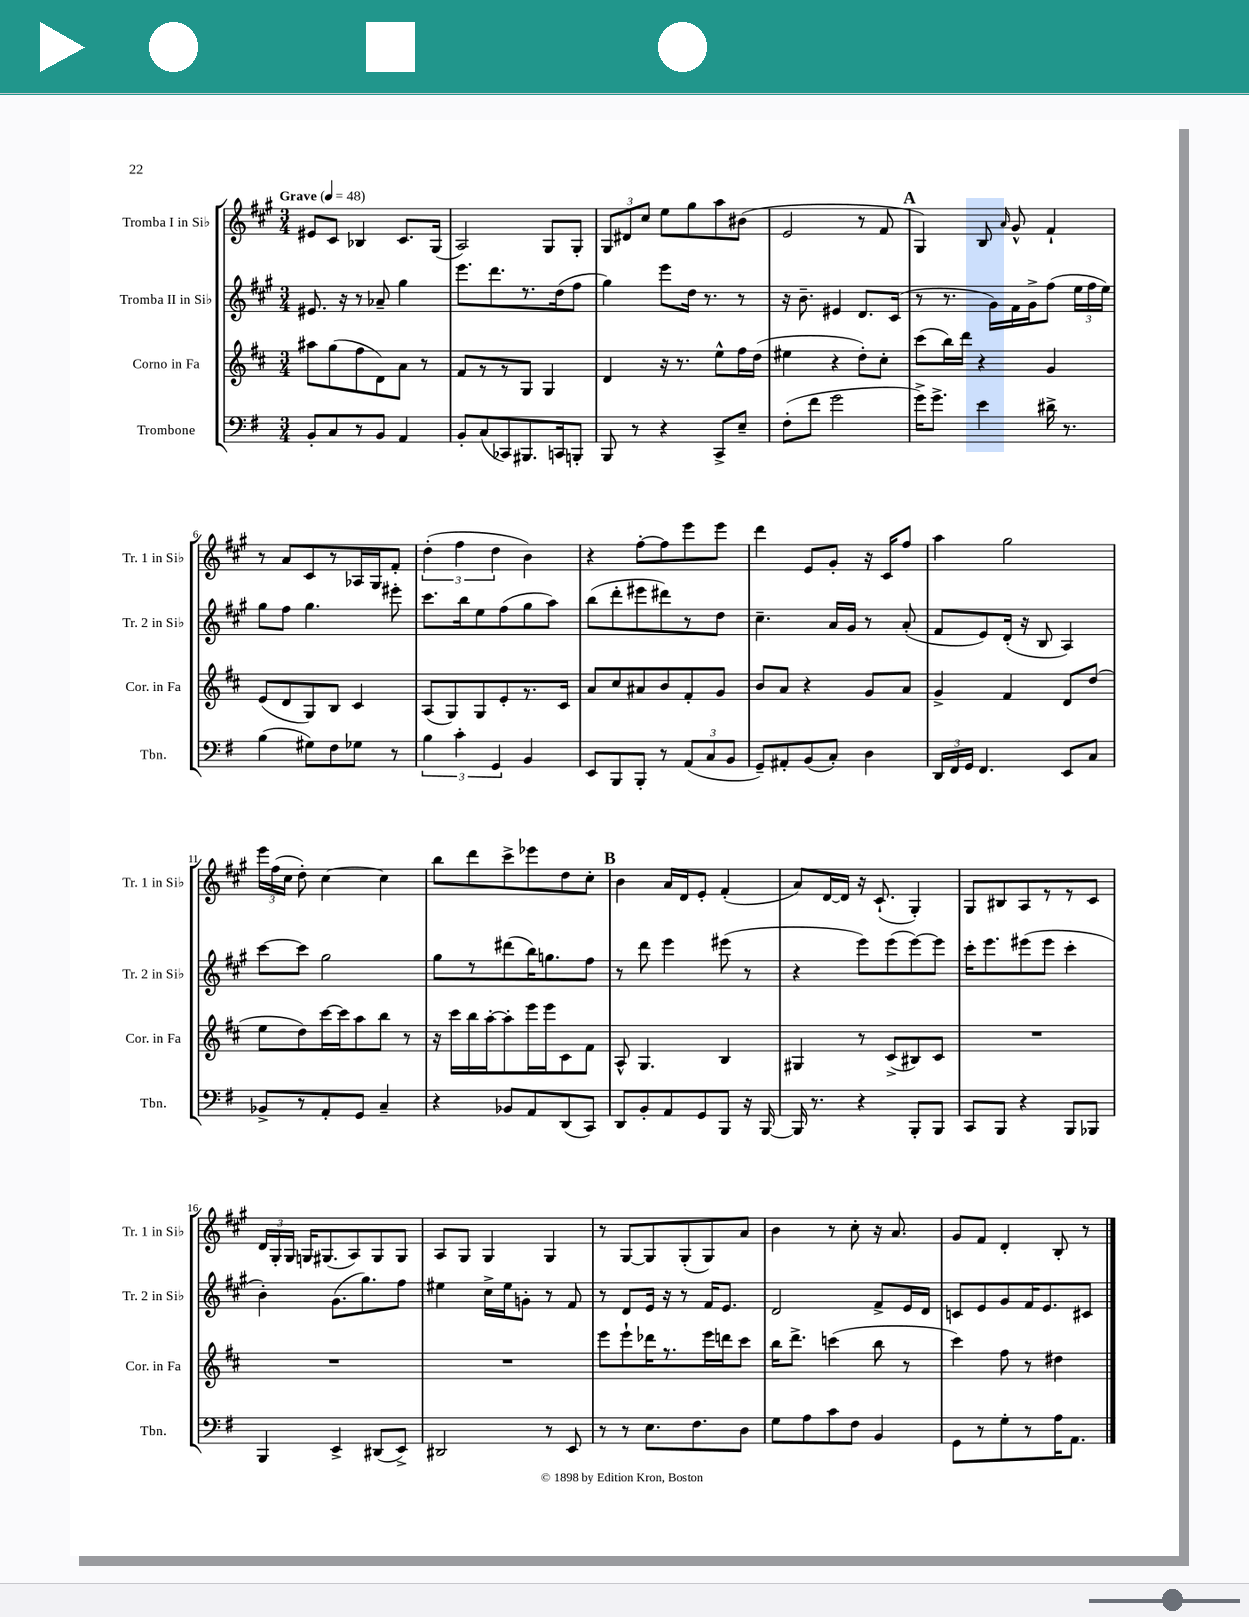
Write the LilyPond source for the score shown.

<<
\new StaffGroup <<
\new Staff = "s0" \with { instrumentName = "Tromba I in Sib" shortInstrumentName = "Tr. 1 in Sib" } {
    \clef treble \key a \major \numericTimeSignature \time 3/4 \tempo "Grave" 4 = 48
    \autoBeamOff eis'8[ cis'8] bes4 cis'8.[ gis16]( |
    a2) gis8[ gis8]-. |
    \tuplet 3/2 { gis8[ dis'8 cis''8] } e''8[ gis''8 a''8 bis'8]( |
    e'2 r8 fis'8 |
    \mark \markup { \bold "A" } gis4) b8 \grace { a'16 } gis'8-^ fis'4-! |
    r8 a'8[ cis'8 r8 aes16 gis16 fis'8]-. |
    \tuplet 3/2 { d''4-.( fis''4 d''4 } b'4) |
    r4 fis''8[~-. fis''8 e'''8 e'''8] |
    d'''4 e'8[ gis'8]-. r16 cis'16[ fis''8] |
    a''4 gis''2 |
    \tuplet 3/2 { e'''16[ fis''16( cis''16] } d''8-.) cis''4~ cis''4 |
    b''8[ d'''8 cis'''8-> ees'''8 d''8 cis''8]-. |
    \mark \markup { \bold "B" } b'4 a'16[ d'16 e'8]-. fis'4-.( |
    a'8[) d'16~ d'16] r16 cis'8.-!( gis4-.) |
    gis8[ bis8 a8 r8 r8 cis'8] |
    \tuplet 3/2 { d'16[ gis16-. gis16] } g16[ gis8.( a8) gis8 gis8] |
    a8[ gis8] gis4 gis4 |
    r8 gis8[~ gis8 gis8-.( gis8) a'8] |
    b'4 r8 cis''8-. r16 a'8. |
    gis'8[ fis'8] d'4-. b8-. r8 \bar "|." |
}
\new Staff = "s1" \with { instrumentName = "Tromba II in Sib" shortInstrumentName = "Tr. 2 in Sib" } {
    \clef treble \key a \major \numericTimeSignature \time 3/4
    \autoBeamOff eis'8. r16 r8 aes'8-- gis''4 |
    e'''8.[ d'''8. r8. d''16( fis''8] |
    gis''4) e'''8[ d''16] r8. r8 |
    r16 b'8.-- eis'4 d'8.[ cis'16]( |
    \mark \markup { \bold "A" } r8 r8. gis'16[) fis'16 gis'16-> fis''8]( \tuplet 3/2 { e''16[ fis''16 e''16]) } |
    gis''8[ fis''8] gis''4. eis'''8-. |
    cis'''8.[ b''16 e''8 fis''8( gis''8 a''8]) |
    b''8[( d'''8-. eis'''8 dis'''8) r8 d''8] |
    cis''4.-- a'16[ gis'16] r8 a'8-.( |
    fis'8[ e'8) d'16]-.( r16 b8 a4) |
    cis'''8[~ cis'''8] gis''2 |
    gis''8[ r8 dis'''8( b''16) g''8. fis''8] |
    \mark \markup { \bold "B" } r8 d'''8 e'''4 eis'''8( r8 |
    r4 e'''8[) e'''8( e'''8~) e'''8] |
    cis'''16[-. e'''8. eis'''8( eis'''8] cis'''4-. |
    b'4-.) gis'8.[( gis''8.) fis''8] |
    eis''4 cis''16[-> eis''16 g'8]-. r8 fis'8 |
    r8 d'8[ e'16] r16 r8 fis'16[ e'8.] |
    d'2 fis'8[-> e'16 d'16] |
    c'8[ e'8 gis'8 fis'16 e'8. cis'8] \bar "|." |
}
\new Staff = "s2" \with { instrumentName = "Corno in Fa" shortInstrumentName = "Cor. in Fa" } {
    \clef treble \key d \major \numericTimeSignature \time 3/4
    \autoBeamOff ais''8[ g''8( fis''8 d'8) a'8] r8 |
    fis'8[ r8 r8 g8] g4 |
    d'4 r16 r8. e''8[-^ fis''16 d''16]( |
    eis''4 r4 d''8[-.) cis''8]-. |
    \mark \markup { \bold "A" } cis'''8[( b''16) d'''16] r4 g'4 |
    e'8[( d'8 g8) b8] cis'4 |
    a8[( g8) g8 e'8-. r8. cis'16] |
    a'8[ cis''8 ais'8 b'8 fis'8-. g'8] |
    b'8[ a'8] r4 g'8[ a'8] |
    g'4-> fis'4 d'8[ d''8]( |
    e''8[ d''8) cis'''16~ cis'''16 a''8 b''8] r8 |
    r16 cis'''16[ b''16 a''16~-. a''8-. e'''16 e'''16 cis'8 fis'8] |
    \mark \markup { \bold "B" } a8-^ g4. b4 |
    gis4 r8 cis'8[->( bis8) cis'8] |
    R2. |
    R2. |
    R2. |
    e'''8[ e'''8-! des'''16 r8. e'''16 d'''16 cis'''8] |
    b''16[ d'''8.]-> c'''4( b''8 r8 |
    cis'''4) fis''8 r8 dis''4 \bar "|." |
}
\new Staff = "s3" \with { instrumentName = "Trombone" shortInstrumentName = "Tbn." } {
    \clef bass \key g \major \numericTimeSignature \time 3/4
    \autoBeamOff b,8[-. c8 r8 b,8] a,4 |
    b,8[-. c8( ces,8) bis,,8. c,16 b,,8]-. |
    b,,8 r8 r4 c,8[-> e8]-- |
    fis8[-.( fis'8] g'2 |
    \mark \markup { \bold "A" } g'16[->) g'8.]-> e'4 dis'16-> r8. |
    b4( gis8[) fis8 ges8] r8 |
    \tuplet 3/2 { b4 c'4-. g,4 } b,4 |
    e,8[ b,,8 b,,8]-. r8 \tuplet 3/2 { a,8[( c8 b,8] } |
    g,8[--) ais,8-. b,8( c8]-.) d4 |
    \tuplet 3/2 { d,16[ fis,16 g,16] } fis,4. e,8[ c8] |
    bes,8[-> r8 a,8-. g,8] c4-- |
    r4 bes,8[ a,8 d,8( c,8]) |
    \mark \markup { \bold "B" } d,8[ b,8-. a,8 g,8 b,,8] r16 b,,16~ |
    b,,16 r8. r4 b,,8[-. b,,8] |
    c,8[ b,,8] r4 b,,8[ bes,,8] |
    b,,4 e,4-> dis,8[( e,8]->) |
    dis,2 r8 e,8 |
    r8 r8 e8.[ fis8. d8] |
    g8[ a8 c'8 fis8] b,4 |
    g,8[ r8 g8-. r8 a16 a,8.] \bar "|." |
}
>>
>>
